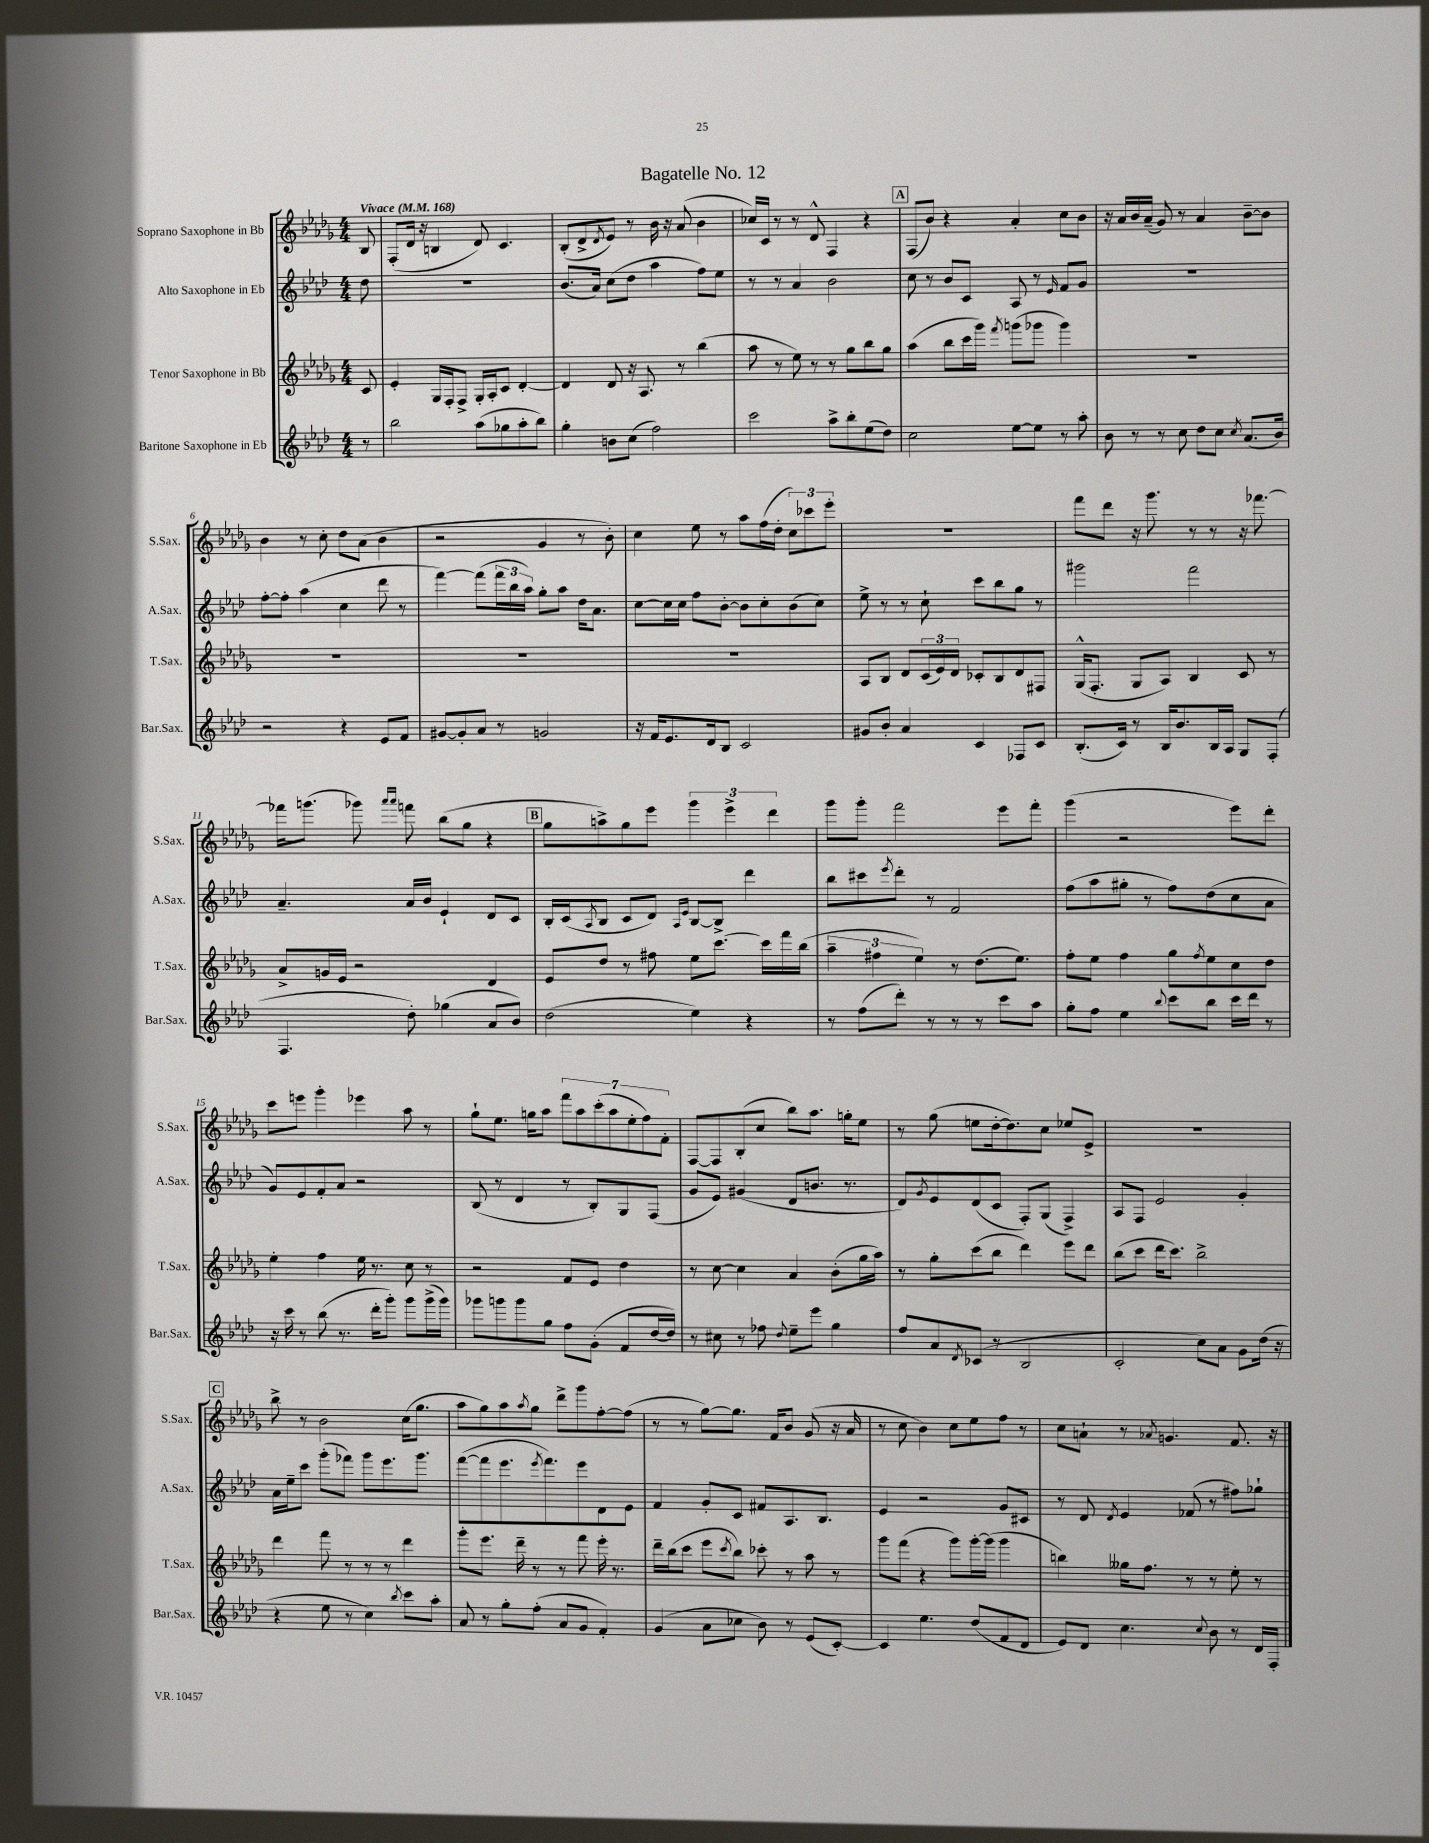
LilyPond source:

\header { title = "Bagatelle No. 12" }
<<
\new StaffGroup <<
\new Staff = "s0" \with { instrumentName = "Soprano Saxophone in Bb" shortInstrumentName = "S.Sax." } {
    \clef treble \key des \major \numericTimeSignature \time 4/4 \partial 8 \tempo "Vivace" 4 = 168
    bes8 |
    f8-.( des'16 r16 b4 des'8) c'4. |
    bes8-.( des'8-> \acciaccatura { des'8 } ees'8) r8 bes'16 r16 aes'8( bes'4 |
    ces''16) c'16 r8 r8 des'8-^ f4 r4 |
    \mark \markup { \box "A" } f8( bes'8) r4 aes'4-. c''8 bes'8 |
    r16 aes'16 bes'16 aes'16--( ges'8) r8 aes'4 bes'8~-- bes'8 |
    bes'4 r8 c''8-. des''8 aes'8( bes'4 |
    r2 ges'4 r8 bes'8-.) |
    c''4 ees''8 r8 aes''8 f''16( des''16-. \tuplet 3/2 { c''8) ces'''8 ees'''8-. } |
    R1 |
    f'''8 des'''8 r16 ges'''8. r8 r8 r16 fes'''8.~ |
    fes'''16 g'''8.( ges'''8) \grace { aes'''16 aes'''16 } f'''8 bes''8( ges''8 r4 |
    \mark \markup { \box "B" } ges''8 a''8->) ges''8 ees'''8 \tuplet 3/2 { ges'''4 ees'''4-> des'''4 } |
    ges'''8 ges'''8-. f'''2 ees'''8 f'''8-. |
    ges'''4( r2 ees'''8) des'''8-. |
    c'''8 e'''8 ges'''4-. ees'''4 aes''8 r8 |
    ges''8-! ees''8. g''16 aes''8 \tuplet 7/4 { f'''8 aes''8 c'''8-.( aes''8 ees''8-. f''8) f'8-. } |
    f8~ f8 bes8-.( c''8 bes''8) aes''8. g''16-. ees''8 |
    r8 ges''8( e''8 des''16~-. des''8.) c''8 ees''8 ees'8-> |
    R1 |
    \mark \markup { \box "C" } bes''8-> r8 bes'2 c''16( ges''8. |
    aes''8 ges''8) aes''8 \acciaccatura { aes''8 } ges''8 des'''8-> ges'''8 f''8~-. f''8( |
    r8 r8 ges''8~) ges''8. f'16 bes'8 ges'8( r16 aes'16 |
    r8 c''8 bes'4) c''8 ees''8 f''8 r8 |
    c''8 a'8-! r8 \acciaccatura { aes'8 } g'4. f'8. r16 \bar "|." |
}
\new Staff = "s1" \with { instrumentName = "Alto Saxophone in Eb" shortInstrumentName = "A.Sax." } {
    \clef treble \key aes \major \numericTimeSignature \time 4/4 \partial 8
    des''8 |
    R1 |
    bes'8.( aes'16) c''8( des''8 aes''4 f''8) ees''8 |
    r8 r8 aes'4 bes'2 |
    \mark \markup { \box "A" } c''8 r8 bes'8 c'8 aes8 r8 \grace { ees'16 } f'8 g'8 |
    R1 |
    f''8~-. f''8-. aes''4( c''4 des'''8 r8 |
    f'''4~) f'''8( \tuplet 3/2 { f'''16 bes''16 aes''16) } g''8-. aes''8 des''16 aes'8. |
    c''8~ c''16 c''16 f''8 bes'8~-. bes'8 c''8-. bes'8( c''8) |
    ees''8-> r8 r8 c''8-! c'''8 bes''8 g''8 r8 |
    gis'''2 f'''2 |
    aes'4.-- aes'16 bes'16 ees'4-! des'8 c'8 |
    \mark \markup { \box "B" } bes16-. c'16( \acciaccatura { aes8 } bes8 c'8 des'8) \grace { aes16 ees'16 } bes8~ bes8-> des'''4 |
    bes''8 cis'''8 \acciaccatura { ees'''8 } des'''8-. r8 f'2 |
    f''8( aes''8 gis''8-. r8 f''8) des''8( c''8 aes'8 |
    g'8) ees'8 f'8-. aes'8 r2 |
    bes8( r8 des'4 r8 bes8-.) g8 f8( |
    g'8 ees'8) gis'4( des'8 b'8. r8. |
    des'8) \acciaccatura { g'8 } ees'8 des'8( c'8 f8-.) g8( f4->) |
    aes8 f8 ees'2 g'4-. |
    \mark \markup { \box "C" } aes'16 ees''16-- c'''8 g'''8-.( fes'''8) g'''8 ees'''8. g'''8. |
    f'''8~( f'''8 ees'''8. \acciaccatura { ees'''8 } f'''8.) ees'''8 des'8 ees'8 |
    f'4 g'8-. c'8 fis'8 aes8. bes8. |
    ees'4 r2 g'8 cis'8 |
    r8 des'8 \acciaccatura { des'8 } ees'4 fes'8( r8 fis''8) ges''8-! \bar "|." |
}
\new Staff = "s2" \with { instrumentName = "Tenor Saxophone in Bb" shortInstrumentName = "T.Sax." } {
    \clef treble \key des \major \numericTimeSignature \time 4/4 \partial 8
    c'8 |
    ees'4-. ges16 f16-. f8-> ges16-. aes16-. c'8 des'4~-. |
    des'4 des'8 r16 aes8. r8 bes''4( |
    aes''8 r8 ees''8) r8 r8 ges''8 bes''8 ges''8 |
    \mark \markup { \box "A" } aes''4( bes''8 c'''16 ges'''16) \acciaccatura { f'''8 } g'''8( ges'''8 ges'''4) |
    R1 |
    R1 |
    R1 |
    R1 |
    aes8 bes8 des'8 \tuplet 3/2 { c'16( ees'16) des'16 } ces'8-. bes8 des'8 fis8 |
    ges16-^( f8.-. ges8 aes8) bes4 c'8 r8 |
    aes'8-> g'16 ees'16 r2 des'4 |
    \mark \markup { \box "B" } ees'8 des''8 r8 fis''8 ees''8 c'''8.~ c'''16 f'''16 bes''16( |
    \tuplet 3/2 { aes''4-- fis''4 ees''4) } r8 des''8.( ees''8.) |
    f''8-. ees''8 f''4 ges''8 \acciaccatura { f''8 } ees''8 c''8 des''8 |
    ees''4-. f''4 ees''16 r8. c''8 r8 |
    r2 f'8 ees'8 des''4 |
    r8 c''8~ c''4 aes'4 bes'8-.( ges''16 aes''16) |
    r8 ges''8-. c'''8( bes''8 des'''4) ees'''8 des'''8 |
    bes''8( c'''8 des'''16 c'''8.) bes''2-> |
    \mark \markup { \box "C" } des'''4 f'''8 r8 r8 r8 des'''4 |
    ges'''8-. ees'''8. des'''16-- r8 r8 f'''8 ees'''16-. r8. |
    des'''16-- bes''16( c'''8 ees'''8 \acciaccatura { c'''8 } bes''8) ces'''8-. r8 aes''8 r8 |
    ges'''8 f'''8( r4 ges'''8) ges'''16~-. ges'''16( ges'''4 |
    b''4) geses''16 f''8. r8 r8 ees''8-. r8 \bar "|." |
}
\new Staff = "s3" \with { instrumentName = "Baritone Saxophone in Eb" shortInstrumentName = "Bar.Sax." } {
    \clef treble \key aes \major \numericTimeSignature \time 4/4 \partial 8
    r8 |
    bes''2 aes''8( ges''8 aes''8-. bes''8) |
    g''4-. b'8 c''8( f''2) |
    c'''2 aes''8-> bes''8-. ees''8( des''8) |
    \mark \markup { \box "A" } c''2 ees''8~ ees''8 r8 aes''8-. |
    bes'8 r8 r8 c''8 des''8 c''8 \acciaccatura { c''8 } aes'8.( bes'16) |
    r2 r4 ees'8 f'8 |
    gis'8~ gis'8-. aes'8 r8 g'2 |
    r16 f'16 ees'8. des'16 bes8 c'2 |
    gis'8 bes'8-. aes'4 c'4 fes8 c'8 |
    bes8.-.( c'16) r8 bes16 bes'8. bes16 aes16 g8 f8-.( |
    f4. des''8-.) ges''4( aes'8 bes'8) |
    \mark \markup { \box "B" } des''2( ees''4) r4 |
    r8 f''8( des'''8-.) r8 r8 r8 c'''8 aes''8 |
    g''8-. f''8 ees''4 \appoggiatura { bes''8 } c'''8 bes''8 c'''16 des'''16 r8 |
    r16 c'''16 r8 bes''8( r8. des'''16-. g'''8-.) g'''8 g'''16->( g'''16) |
    ges'''8 g'''8 g'''8 g''8 f''8 g'8-.( f'8 des''16~ des''16) |
    r8 cis''8 r8 fes''8 \appoggiatura { des''8 } ees''8-- ees'''8 g''4 |
    f''8 aes'8 \acciaccatura { des'8 } ces'8( r8 bes2 |
    c'2-. c''8) aes'8 g'8 des''16( r16 |
    \mark \markup { \box "C" } r4 ees''8 r8 c''4) \acciaccatura { bes''8 } c'''8 aes''8-. |
    aes'8 r8 g''8-. f''8-.( aes'8 g'8 f'4-.) |
    g'4( aes'8 ces''8 bes'8) r8 ees'8( c'8~-.) |
    c'4 ees''4. des''8( f'8 des'8 |
    ees'8) des'8 c''4. \appoggiatura { c''8 } bes'8 r8 des'16 f16-. \bar "|." |
}
>>
>>
